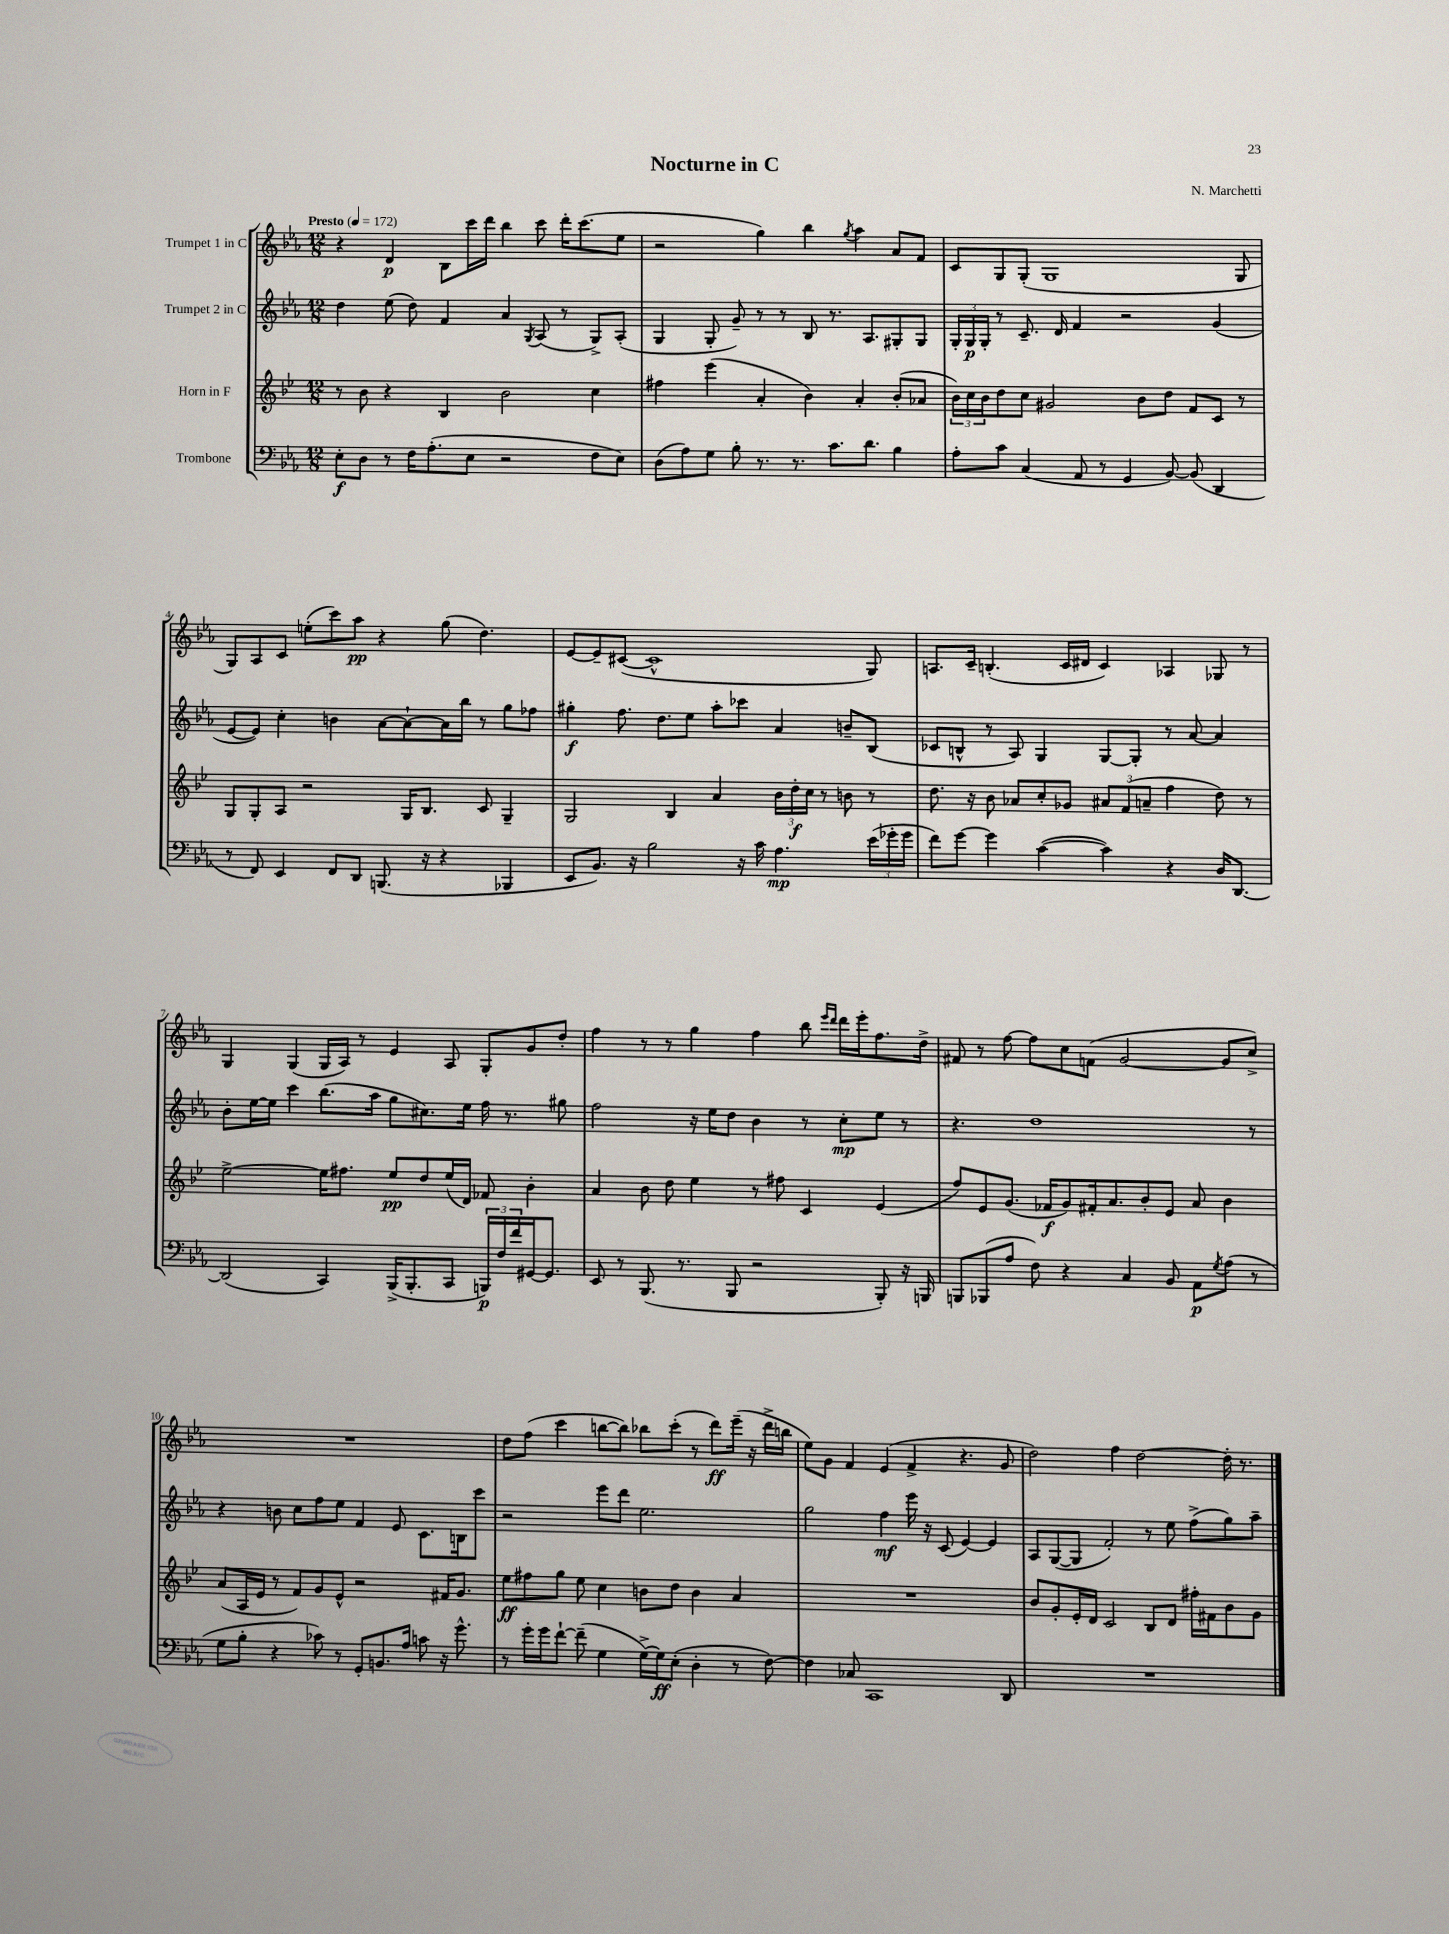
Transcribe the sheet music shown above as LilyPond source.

\header { title = "Nocturne in C" composer = "N. Marchetti" }
<<
\new StaffGroup <<
\new Staff = "s0" \with { instrumentName = "Trumpet 1 in C" } {
    \clef treble \key ees \major \numericTimeSignature \time 12/8 \tempo "Presto" 4 = 172
    r4 d'4\p bes8 c'''16 d'''16 bes''4 c'''8 d'''16-. c'''8.( ees''8 |
    r2 g''4) bes''4 \acciaccatura { g''8 } aes''4 aes'8 f'8 |
    c'8 g8 g8-.( g1 g8 |
    g8) aes8 c'8 e''8-.( c'''8) aes''8\pp r4 g''8( d''4.) |
    ees'8~ ees'8-- cis'8~( cis'1-^ g8) |
    a8. c'16-- b4.-.( c'16 dis'16 c'4) aes4 ges8 r8 |
    g4 g4( g16 aes16) r8 ees'4 aes8 g8-. g'8 d''8-. |
    f''4 r8 r8 g''4 f''4 bes''8 \grace { ees'''16 d'''16 } d'''16 ees'''16-. f''8. d''16-> |
    fis'8 r8 f''8~ f''8 c''8 f'8( g'2~ g'8 c''8->) |
    R1. |
    d''8 f''8( c'''4 b''8~ b''8) bes''8 c'''8-.( r8 d'''8\ff) ees'''16--( r16 d'''16-> b''16 |
    ees''8) g'8 f'4 ees'4( f'4-> r4. g'8 |
    d''2) f''4 d''2~ d''16-. r8. \bar "|." |
}
\new Staff = "s1" \with { instrumentName = "Trumpet 2 in C" } {
    \clef treble \key ees \major \numericTimeSignature \time 12/8
    d''4 ees''8( d''8) f'4 aes'4 \acciaccatura { g8 } aes8( r8 g8->) aes8-.( |
    g4 g8-. g'8--) r8 r8 bes8 r8. aes8. gis8-. gis8 |
    \tuplet 3/2 { g16-. g16\p g16-. } r8 c'8.-- d'16 f'4 r2 g'4( |
    ees'8~ ees'8) c''4-. b'4 aes'8~ aes'8~-! aes'16 bes''16 r8 g''8 fes''8 |
    gis''4-.\f f''8. d''8. ees''8 aes''8-. ces'''8 aes'4 b'8-- bes8( |
    ces'8 b8-^ r8 aes8) g4 g8~ g8-. r8 aes'8~ aes'4 |
    bes'8-. ees''16~ ees''16 c'''4 bes''8.( aes''16 g''8 cis''8.) ees''16 f''16 r8. gis''8 |
    f''2 r16 ees''16 d''8 bes'4 r8 c''8-.\mp ees''8 r8 |
    r4. d''1 r8 |
    r4 b'8 c''8 f''8 ees''8 f'4 ees'8 c'8. b16 c'''8 |
    r2 ees'''8 d'''8 ees''2. |
    g''2 f''4\mf ees'''16 r16 c'8( ees'4~) ees'4 |
    aes8 g8~( g8 f'2-.) r8 ees''8 f''8->( g''8) aes''8-- \bar "|." |
}
\new Staff = "s2" \with { instrumentName = "Horn in F" } {
    \clef treble \key bes \major \numericTimeSignature \time 12/8
    r8 bes'8 r4 bes4 bes'2 c''4 |
    fis''4 ees'''4( a'4-. bes'4) a'4-. bes'8-.( aes'8 |
    \tuplet 3/2 { bes'16) c''16 bes'16 } d''8 c''8 gis'2 bes'8 d''8 f'8 c'8 r8 |
    g8 g8-. a8 r2 g16 bes8. c'8 g4-- |
    g2 bes4 a'4 \tuplet 3/2 { bes'16 d''16-.\f c''16 } r8 b'8 r8 |
    d''8. r16 bes'8 aes'8 c''8-. ges'8 \tuplet 3/2 { ais'8 f'8( a'8-- } f''4 d''8) r8 |
    ees''2~-> ees''16 fis''8. ees''8\pp d''8 ees''16( d'16) fes'8 bes'4-. |
    a'4 bes'8 d''8 ees''4 r8 fis''8 c'4 ees'4( |
    f''8) ees'8 g'8.( fes'16\f g'8) fis'16-. a'8. bes'8-. ees'8 a'8 bes'4 |
    a'8( a16 ees'16 r8 f'8) g'8 ees'8-^ r2 fis'16 g'8. |
    ees''8\ff fis''8 g''8 ees''8 c''4 b'8 d''8 b'4 a'4 |
    R1. |
    bes'8 g'8-. ees'16-. d'16 c'2 bes8 d'8 fis''16-. fis'16 bes'8 g'8 \bar "|." |
}
\new Staff = "s3" \with { instrumentName = "Trombone" } {
    \clef bass \key ees \major \numericTimeSignature \time 12/8
    ees8-.\f d8 r8 f16 aes8.-.( ees8 r2 f8 ees8) |
    d8( aes8) g8 bes8-. r8. r8. c'8. d'8. bes4 |
    aes8-. c'8 c4( aes,8 r8 g,4 bes,8~) bes,8( d,4 |
    r8 f,8) ees,4 f,8 d,8 b,,8.( r16 r4 bes,,4 |
    ees,8 bes,8.) r16 bes2 r16 c'16 aes4.\mp \tuplet 3/2 { ees'16( ges'16-. ges'16 } |
    f'8) g'8~ g'4 c'4~( c'4) r4 d16 d,8.~ |
    d,2( c,4) bes,,16->( bes,,8.-. c,8 \tuplet 3/2 { b,,16\p) f16 f'16 } gis,16~ gis,8. |
    ees,8 r8 bes,,8.( r8. bes,,8 r2 bes,,8-.) r16 b,,16 |
    b,,8 bes,,8( aes8 f8) r4 c4 bes,8 aes,8\p \acciaccatura { g8 } aes8( r8 |
    g8 bes8-. r4 ces'8) r8 g,8-. b,8. aes16 c'8 r16 g'8.-^ |
    r8 g'16-. g'16 f'8~-! f'8--( g4 g16~->) g16\ff ees8-.( d4-. r8 f8~) |
    f4 ces8 c,1 d,8 |
    R1. \bar "|." |
}
>>
>>
